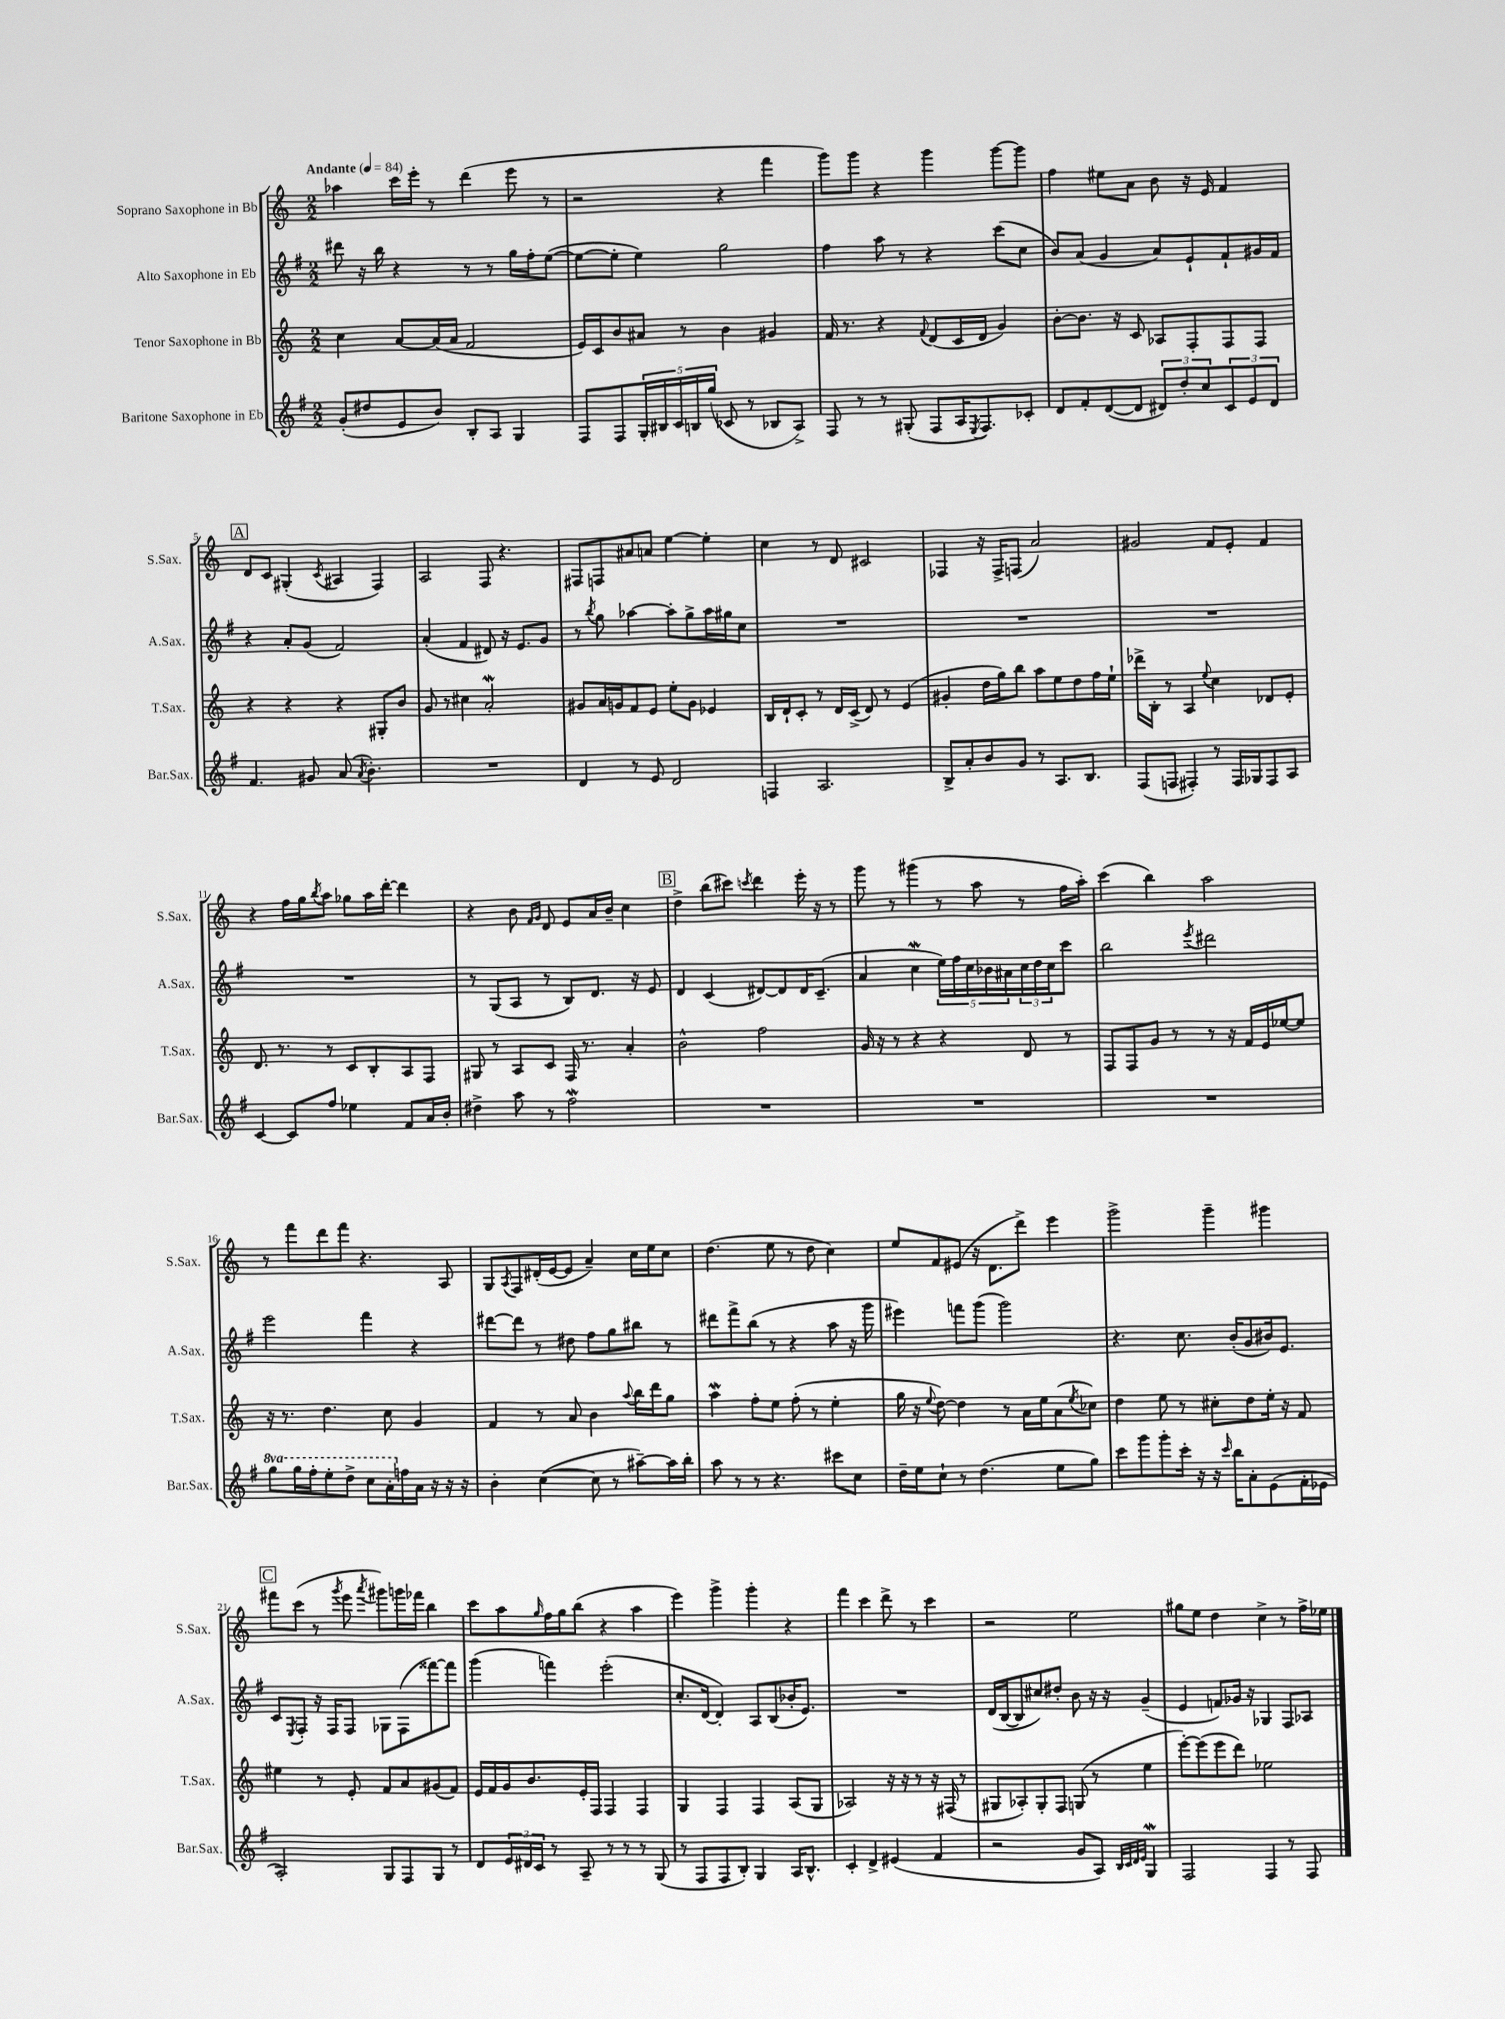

**kern	**kern	**kern	**kern
*staff4	*staff3	*staff2	*staff1
*clefG2	*clefG2	*clefG2	*clefG2
*k[f#]	*k[]	*k[f#]	*k[]
*M2/2	*M2/2	*M2/2	*M2/2
*MM84	*MM84	*MM84	*MM84
(8g'/L	4cc\	8ddd#\	4aa-\
8dd#/	.	16r	.
.	.	16bb\	.
8e/	[8a/L	4r	16ccc\LL
.	.	.	16eee'\JJ
8b/J)	(16a/]L	.	8r
.	16a/JJ	.	.
8B'/L	2f/	8r	(4ddd\
8A/J	.	8r	.
4G/	.	16gg\LL	8eee\
.	.	16ff#'\J	.
.	.	([8ee\J	8r
=	=	=	=
8F#/L	16e/LL)	8ee\_L	2r
.	16c/J	.	.
8F#/	8b/	8ee'\]J	.
20G'/L	8a#/J	4ee\)	.
20B#/	.	.	.
20c/	.	.	.
.	8r	.	.
20B/	.	.	.
(20gg/JJ	.	.	.
8c-/	4b\	2gg\	4r
8r	.	.	.
8B-/L	4g#/	.	4fff\
8A^/J)	.	.	.
=	=	=	=
8F#/	16f/	4ff#\	8ggg\L)
.	8.r	.	.
8r	.	.	8ggg\J
8r	4r	8aa\	4r
(8G#'/	.	8r	.
.	8qqf/	.	.
8F#/L	(8d/L	4r	4ggg\
16A/K	16c/L	.	.
8qE/	.	.	.
8.F#/)	16d/JJ	.	.
.	4g/)	(8ccc\L	[8ggg\L
8c-'/J	.	8cc\J	8ggg\]J
=	=	=	=
8d/L	[8b'\L	8b/L)	4ff\
8f#'/	8.b\]J	(8a/J	.
([8d/	.	4g/	8ee#\L
.	16r	.	.
8d/]J	8c/	.	8a\J
12d#/L)	8A-/L	8a/L)	8b\
12dd'/	.	.	.
.	8F'/	8e`/	16r
12cc/	.	.	.
.	.	.	16e/
12c/	8F/	8f#`/	4f/
12e/	.	.	.
.	8F/J	16g#/L	.
12d#/J	.	.	.
.	.	16f#/JJ	.
=	=	=	=
4.f#/	4r	4r	8d/L
.	.	.	8c/J
.	4r	8a'/L	(4G#'/
8g#/	.	(8g/J	.
.	.	.	8qc/
(8a/	4r	2f#/)	4A#/
8qa/	.	.	.
4.b'\)	.	.	.
.	8G#'/L	.	4F/)
.	8b/J	.	.
=	=	=	=
1r	8g/	(4a'/	2A/
.	8r	.	.
.	4cc#\	4f#/	.
.	2a'/	8d#/)	8F/
.	.	16r	4.r
.	.	8.e/L	.
.	.	8g/J	.
=	=	=	=
4d/	8g#/L	8r	8F#/L
.	.	8qbb/	.
.	16a/L	8gg\	8F/
.	16g/J	.	.
8r	8f/	[4aa-\	8a#/
8e/	8e/J	.	8a/J
2d/	8ee'\L	8aa-'\]L	[4ee\
.	8g\J	8gg^\	.
.	4e-/	16aa-\L	4ee'\]
.	.	16gg#\J	.
.	.	8cc\J	.
=	=	=	=
4F/	16B/LL	1r	4cc\
.	16d`/J	.	.
.	8c'/J	.	.
2.A/	8r	.	8r
.	16d/LL	.	8d/
.	(16c^/JJ	.	.
.	8d/)	.	2c#/
.	8r	.	.
.	(4e/	.	.
=	=	=	=
8B^/L	4g#'/	1r	4F-/
8a'/	.	.	.
8b/	16dd\LL	.	16r
.	16gg\J)	.	16F-^/LK
8g/J	8bb\J	.	(8F/J
8r	8aa\L	.	2a/)
8.A/L	8ee\	.	.
.	8dd\	.	.
8.B/J	.	.	.
.	16ff\L	.	.
.	16ee`\JJ	.	.
=	=	=	=
(8F#/L	16ddd-^\LL	1r	2g#/
.	16B'\JJ	.	.
8F/J	8r	.	.
4F#'/)	4A/	.	.
.	8qqee/	.	.
8r	4cc\	.	8f/L
16F#/LL	.	.	8e'/J
16G-/J	.	.	.
8F#/	8d-/L	.	4f/
8A/J	8e'/J	.	.
=	=	=	=
[4c/	8.d/	1r	4r
.	8.r	.	.
8c/]L	.	.	16ff\LL
.	.	.	16gg\J
.	.	.	8qbb/
8ff#/J	8r	.	8aa\J
4ee-\	8c/L	.	8gg-\L
.	8B'/	.	16aa\L
.	.	.	[16ddd'\JJ
8f#/L	8A/	.	4ddd\]
16a/L	8F/J	.	.
16b'/JJ	.	.	.
=	=	=	=
4dd#^\	8G#/	8r	4r
.	8r	(8G/L	.
8aa\	8A/L	8A/J	8b\
.	.	.	16qqf/LL
.	.	.	16qqg/JJ
8r	8c/J	8r	8d/
2ff#\	16F/	8B/L)	8e/L
.	8.r	.	.
.	.	8.d/J	16a/L
.	.	.	16b~/JJ
.	4a'/	.	4cc\
.	.	16r	.
.	.	8e/	.
=	=	=	=
1r	2b^^\	4d/	4dd^\
.	.	(4c/	(8bb\L
.	.	.	8ccc#\J)
.	.	.	8qccc/
.	2ff\	[8d#/L)	4ddd\
.	.	8d#/]	.
.	.	16d#/K	16eee'\
.	.	(8.c~/J	16r
.	.	.	8r
=	=	=	=
1r	16g/	4a/	8ggg\
.	16r	.	.
.	8r	.	8r
.	4r	4cc\	(4ggg#\
.	4r	20ee\LL)	8r
.	.	20ff#\	.
.	.	20cc\	.
.	.	.	8aa\
.	.	20b-\	.
.	.	20a#\	.
.	8d/	24cc\	8r
.	.	24dd\	.
.	.	24cc\J	.
.	8r	8ccc\J	16ff\LL
.	.	.	16aa'\JJ)
=	=	=	=
1r	8F/L	2bb\	(4ccc\
.	8F/	.	.
.	8g/J	.	4bb\)
.	8r	.	.
.	.	8qeee/	.
.	8r	2ddd#\	2aa\
.	16r	.	.
.	16f/LL	.	.
.	16e/	.	.
.	[16ee-/J	.	.
.	8ee-/]J	.	.
=	=	=	=
8ggg\L	16r	2eee\	8r
.	8.r	.	.
16ggg\L	.	.	8fff\L
16fff#'\J	.	.	.
8eee'\	4.dd\	.	8ddd\
8ddd^\J	.	.	8fff\J
8ccc\L	.	4fff#\	4.r
16aa'\L	8cc\	.	.
16ff\	.	.	.
16a\JJ	4g/	4r	.
16r	.	.	.
16r	.	.	8A/
16r	.	.	.
=	=	=	=
4b'\	4f/	[8ddd#\L	8G/L
.	.	.	8qA/
.	.	8ddd#\]J	8F/
([4cc\	8r	8r	(16d#'/L
.	.	.	[16e/J
.	8a/	8dd#\	8e/]J
8cc\]	4b\	8ff#\L	4a~/)
8r	.	8gg\	.
.	8qqaa/	.	.
[8aa#~\L)	16bb\LL	8bb#\J	16cc\LL
.	16ddd\J	.	16ee\J
16aa#\]L	8gg\J	8r	8cc\J
16bb'\JJ	.	.	.
=	=	=	=
8aa\	4aa\	8ddd#\L	(4.dd\
8r	.	8fff#^\	.
8r	8ff'\L	(8bb\J	.
4.r	8ee\J	8r	8ee\
.	(8ff'\	4r	8r
.	8r	.	8dd\
8ccc#\L	4ee'\	8aa\	4cc\)
8cc\J	.	16r	.
.	.	16ggg\	.
=	=	=	=
16dd~\LL	16gg\	4eee#\)	8ee/L
16ee\J	16r	.	.
.	8qqee/	.	.
8cc`\J	[8dd\)	.	8f/
8r	4dd\]	8fff\L	(8e#/J
(4.dd\	.	(8ggg\J	16r
.	.	.	8.d\L
.	8r	2ggg\)	.
.	16a\LL	.	8ddd^\J)
.	16ee\J	.	.
8ee\L	(8a\	.	4eee\
.	8qee/	.	.
8gg\J)	8cc-\J)	.	.
=	=	=	=
8ccc\L	4dd\	4.r	2ggg^\
8ggg\	.	.	.
8ggg'\	8ee\	.	.
16ccc'\Jk	8r	8.cc\	.
16r	.	.	.
16r	8cc#'\L	.	4ggg~\
16qqccc/	.	.	.
16bb\LK	.	(16b'/LK	.
8a'\	8dd\	8g/	.
(8e\	16ee'\Jk	16b#/k)	4ggg#\
.	16r	8.e/J	.
16f#'\L	8f/	.	.
16e-\JJ	.	.	.
=	=	=	=
2A'/)	4ee#\	8c/L	8fff#\L
.	.	8qE/	.
.	.	8F#'/J	(8ccc\J
.	8r	16r	8r
.	.	16F#/LK	.
.	.	.	8qggg/
.	8e'/	8F#/J	8eee\
.	.	.	8qaaa/
8G/L	8f/L	8G-\L	8ggg#\L)
8F#/	8a/	(8F#\	16ggg\L
.	.	.	16fff-\JJ
8G/J	(8g#/	[8fff##\)	4bb\
8r	8f/J)	8fff##\]J	.
=	=	=	=
8d/L	16e/LL	(4ggg\	8ccc\L
.	16f/	.	.
24e/L	16g/J	.	8aa\
24d#/	.	.	.
.	8.b/	.	.
24c/JJ	.	.	.
.	.	.	16qqgg/
8r	.	4fff\)	16ff\L
.	.	.	16gg\J
8A~/	16e'/L	.	(8bb\J
.	16F/JJ	.	.
8r	4F/	(2eee'\	4r
8r	.	.	.
8r	4F/	.	4aa\
(8G/	.	.	.
=	=	=	=
8r	4G/	8.cc'/L	4eee\)
8F#/L	.	.	.
.	.	[16d/Jk	.
8F#/	4F/	4d'/])	4ggg^\
8B'/J)	.	.	.
4G/	4F/	8A/L	4ggg'\
.	.	(8B/	.
16A/LK	(8A/L	16b-'/K	4r
8.B^^/J	.	8.e/J)	.
.	8G/J	.	.
=	=	=	=
4c'/	2A-/)	1r	4fff\
4d^/	.	.	4ccc\
(4e#/	16r	.	8ddd^\
.	16r	.	.
.	8r	.	8r
4f#/	16r	.	4ccc\
.	(16F#/	.	.
.	8r	.	.
=	=	=	=
2r	8G#/L	(16d/LL	2r
.	.	[16B/J	.
.	8A-'/)	8B/]	.
.	8G#'/	8cc#/)	.
.	8F/J	8dd#'/J	.
8g/L	(8G/	8b\	2ee\
8A/J)	8r	16r	.
.	.	16r	.
32qqB/LLL	.	.	.
32qqc/	.	.	.
32qqd/	.	.	.
32qqe/JJJ	.	.	.
4G/	4ee\	(4g~/	.
=	=	=	=
2F#/	[8eee'\L)	4e/	8gg#\L
.	(8eee\]	.	8ee\J
.	8eee\	8f/L)	4dd\
.	8ddd\J)	16g-/Jk	.
.	.	16r	.
4F#/	2ee-\	4G-/	4cc^\
8r	.	8F#/L	8r
8F#/	.	8A-/J	16ff^\LL
.	.	.	16ee-\JJ
==	==	==	==
*-	*-	*-	*-
